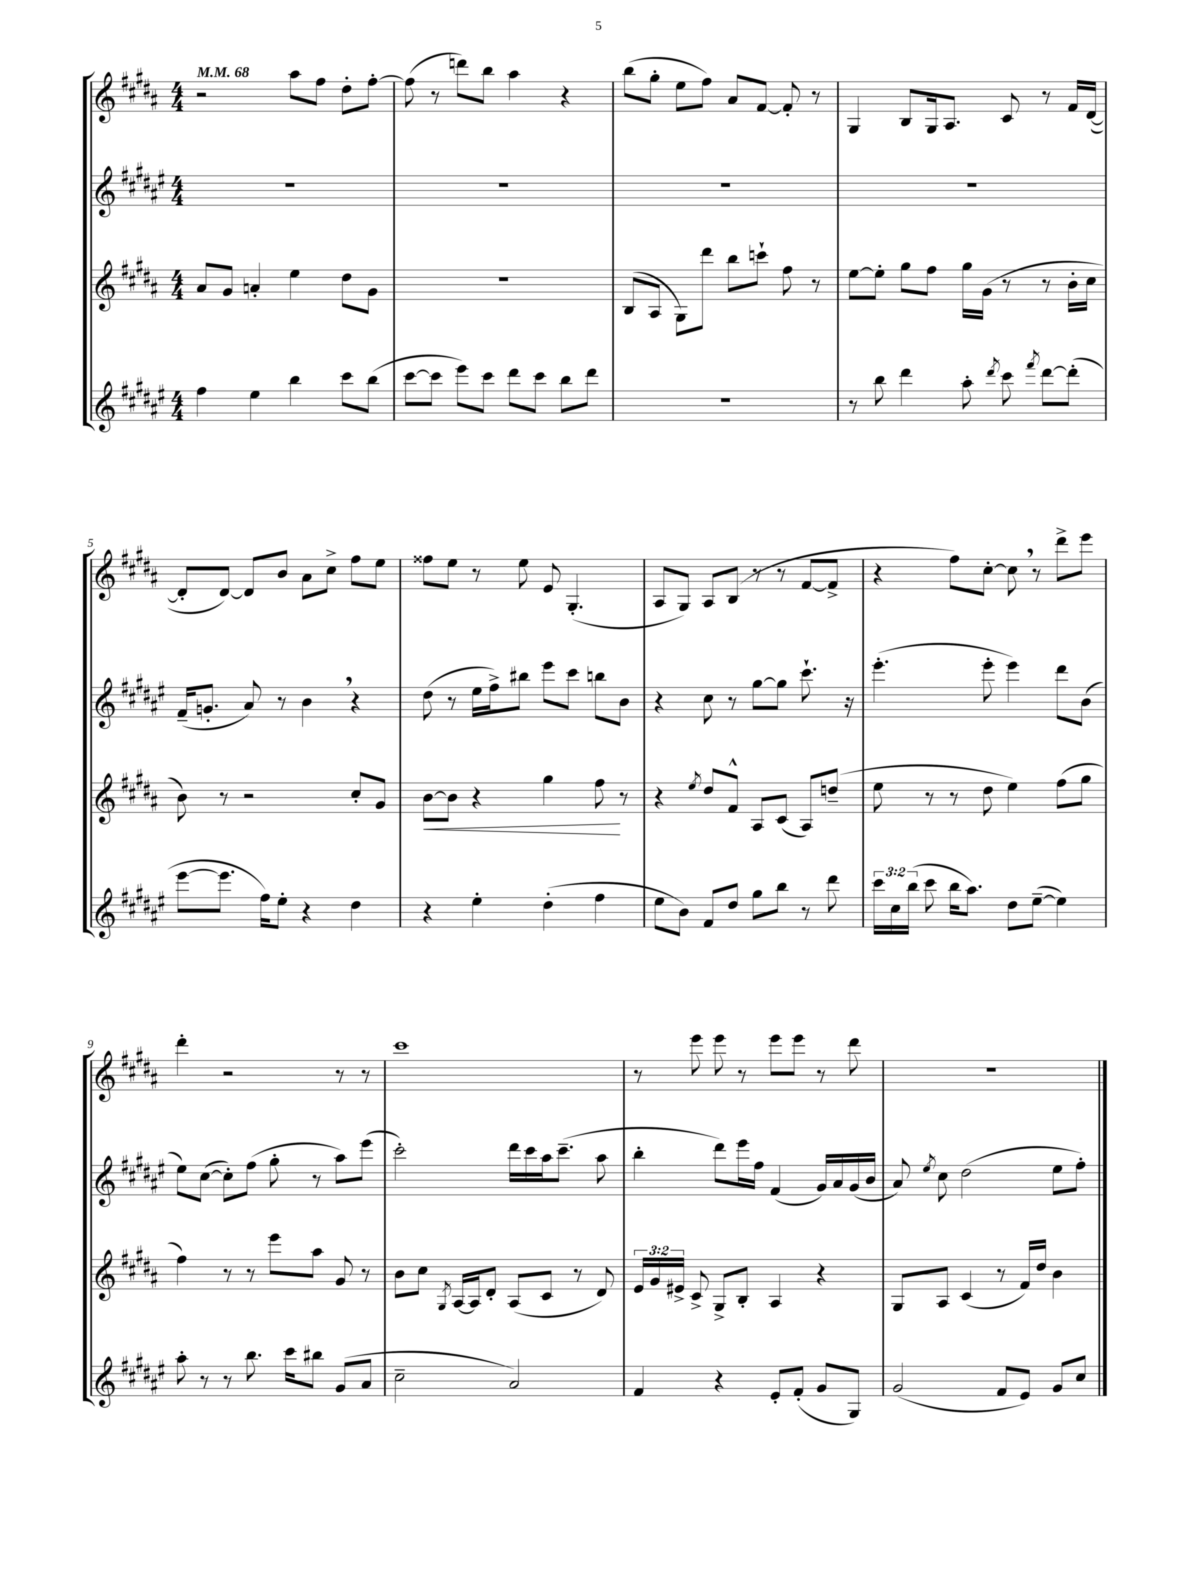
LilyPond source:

<<
\new StaffGroup <<
\new Staff = "s0" {
    \clef treble \key b \major \numericTimeSignature \time 4/4 \tempo 4 = 68
    \autoBeamOff r2 ais''8[ fis''8] dis''8[-. fis''8]~-. |
    fis''8( r8 d'''8[) b''8] ais''4 r4 |
    b''8[( gis''8]-. e''8[ fis''8]) ais'8[ fis'8]~ fis'8-. r8 |
    gis4 b8[ gis16 ais8.] cis'8 r8 fis'16[ dis'16]~( |
    dis'8[-. dis'8]~) dis'8[ b'8] ais'8[ cis''8]-> fis''8[ e''8] |
    fisis''8[ e''8] r8 e''8 e'8 gis4.-.( |
    ais8[ gis8]) ais8[ b8]( r8 r8 fis'8[~ fis'8]-> |
    r4 fis''8[) cis''8]~-. cis''8 \breathe r8 dis'''8[-> e'''8] |
    dis'''4-. r2 r8 r8 |
    cis'''1 |
    r8 e'''8 e'''8 r8 e'''8[ e'''8] r8 dis'''8 |
    R1 \bar "|." |
}
\new Staff = "s1" {
    \clef treble \key fis \major \numericTimeSignature \time 4/4
    \autoBeamOff R1 |
    R1 |
    R1 |
    R1 |
    fis'16[--( g'8.]-. ais'8) r8 b'4 \breathe r4 |
    dis''8( r8 eis''16[ fis''16->) bis''8] eis'''8[ cis'''8] b''8[ b'8] |
    r4 cis''8 r8 gis''8[~ gis''8] cis'''8.-! r16 |
    eis'''4.-.( eis'''8-. eis'''4) dis'''8[ b'8]( |
    eis''8[) cis''8]~( cis''8[-.) fis''8]( gis''8-. r8 ais''8[) eis'''8]( |
    cis'''2-.) dis'''16[ cis'''16 ais''16 cis'''8.]--( ais''8 |
    b''4-. dis'''8[) eis'''16 fis''16] fis'4( gis'16[) ais'16 gis'16( b'16] |
    ais'8) \acciaccatura { eis''8 } cis''8 dis''2( eis''8[ fis''8]-.) \bar "|." |
}
\new Staff = "s2" {
    \clef treble \key b \major \numericTimeSignature \time 4/4 \override Staff.TupletNumber.text = #tuplet-number::calc-fraction-text
    \autoBeamOff ais'8[ gis'8] a'4-. e''4 dis''8[ gis'8] |
    R1 |
    b8[( ais8] gis8[) dis'''8] b''8[ c'''8]-! fis''8 r8 |
    e''8[~ e''8]-. gis''8[ fis''8] gis''16[ gis'16]( r8 r8 b'16[-. cis''16] |
    b'8) r8 r2 cis''8[-. gis'8] |
    b'8[~\< b'8] r4 gis''4 fis''8\! r8 |
    r4 \acciaccatura { e''8 } dis''8[ fis'8]-^ ais8[ cis'8]( ais8[) d''8]--( |
    e''8 r8 r8 dis''8 e''4) fis''8[( gis''8] |
    fis''4) r8 r8 e'''8[ ais''8] gis'8 r8 |
    b'8[ cis''8] \acciaccatura { gis8 } ais16[~ ais16 dis'8]-. ais8[( cis'8] r8 dis'8) |
    \tuplet 3/2 { e'16[ gis'16 eis'16]-> } cis'8-> gis8[-> b8]-. ais4 r4 |
    gis8[ ais8] cis'4( r8 fis'16[) dis''16] b'4 \bar "|." |
}
\new Staff = "s3" {
    \clef treble \key fis \major \numericTimeSignature \time 4/4 \override Staff.TupletNumber.text = #tuplet-number::calc-fraction-text
    \autoBeamOff fis''4 eis''4 b''4 cis'''8[ b''8]( |
    cis'''8[~ cis'''8] eis'''8[) cis'''8] dis'''8[ cis'''8] b''8[ dis'''8] |
    R1 |
    r8 b''8 dis'''4 ais''8-. \acciaccatura { dis'''8 } cis'''8 \acciaccatura { fis'''8 } dis'''8[~ dis'''8]-.( |
    eis'''8[~ eis'''8.] fis''16[) eis''8]-. r4 dis''4 |
    r4 eis''4-. dis''4-.( fis''4 |
    eis''8[ b'8]) fis'8[ dis''8] gis''8[ b''8] r8 dis'''8 |
    \tuplet 3/2 { cis'''16[ cis''16 b''16]( } cis'''8 b''16[ ais''8.]) dis''8[ eis''8]~--( eis''4) |
    ais''8-. r8 r8 b''8. cis'''16[ bis''8] gis'8[( ais'8] |
    cis''2-- ais'2) |
    fis'4 r4 eis'8[-. fis'8]-.( gis'8[ gis8]) |
    gis'2( fis'8[ eis'8]) gis'8[ cis''8] \bar "|." |
}
>>
>>
